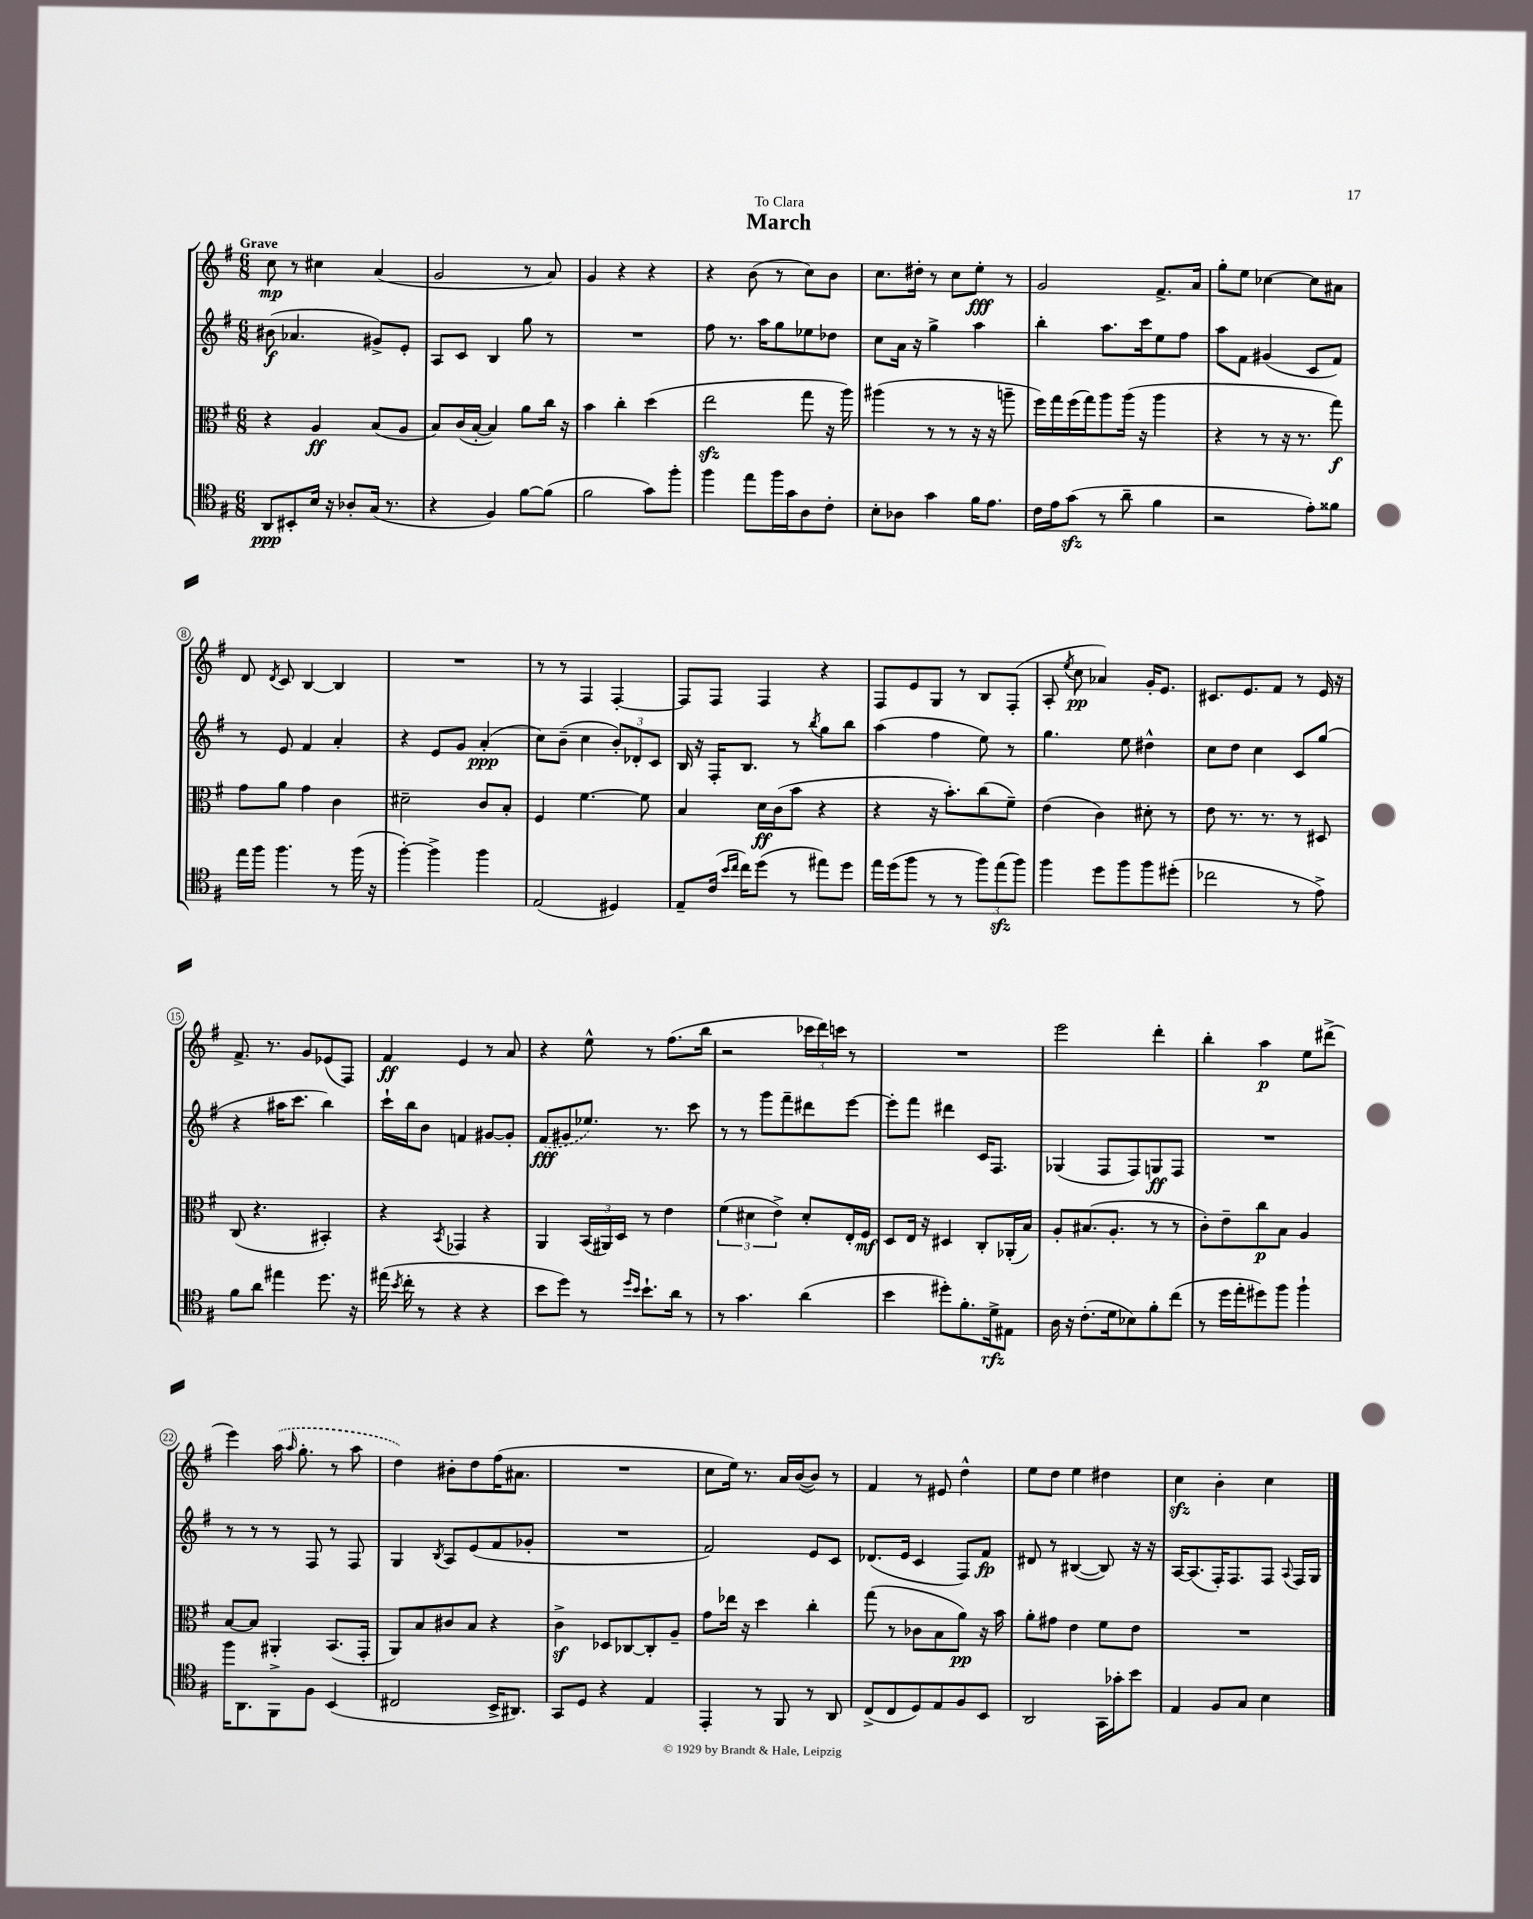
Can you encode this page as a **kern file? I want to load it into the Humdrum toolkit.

**kern	**dynam	**kern	**dynam	**kern	**dynam	**kern	**dynam
*part4	*part4	*part3	*part3	*part2	*part2	*part1	*part1
*staff4	*staff4	*staff3	*staff3	*staff2	*staff2	*staff1	*staff1
*clefC4	*	*clefC3	*	*clefG2	*	*clefG2	*
*k[f#]	*	*k[f#]	*	*k[f#]	*	*k[f#]	*
*M6/8	*	*M6/8	*	*M6/8	*	*M6/8	*
=1	=1	=1	=1	=1	=1	=1	=1
!	!	!	!	!	!	!LO:TX:a:B:t=Grave	!
8AA/L	ppp	4r	.	(8b#X\	f	8cc\	mp
8BB#X'/	.	.	.	4.a-X/	.	8r	.
16B/Jk	.	4A/	ff	.	.	4cc#X\	.
16r	.	.	.	.	.	.	.
8A-X'/L	.	.	.	.	.	.	.
(16G/Jk	.	(8B/L	.	8g#X^/L)	.	(4a/	.
8.r	.	.	.	.	.	.	.
.	.	8A/J	.	8e'/J	.	.	.
=2	=2	=2	=2	=2	=2	=2	=2
4r	.	8B/L)	.	8A/L	.	2g/	.
.	.	(16c/L	.	8c/J	.	.	.
.	.	[16B'/JJ	.	.	.	.	.
4F#/)	.	4B/])	.	4B/	.	.	.
[8f#\L	.	8a\L	.	8gg\	.	8r	.
(8f#\J]	.	16cc\Jk	.	8r	.	8a/)	.
.	.	16r	.	.	.	.	.
=3	=3	=3	=3	=3	=3	=3	=3
2f#\	.	4b\	.	2.r	.	4g/	.
.	.	4cc'\	.	.	.	4r	.
8g\L)	.	(4dd\	.	.	.	4r	.
8ff#'\J	.	.	.	.	.	.	.
=4	=4	=4	=4	=4	=4	=4	=4
4ff#\	.	2eezz\	.	8ff#\	.	4r	.
.	.	.	.	8.r	.	.	.
8ee\L	.	.	.	.	.	(8b\	.
.	.	.	.	16aa\KL	.	.	.
16ff#\L	.	.	.	8gg\	.	8r	.
16g\J	.	.	.	.	.	.	.
8A\	.	8gg\	.	8ee-X\	.	8cc\L)	.
8c'\J	.	16r	.	8dd-X\J	.	8b\J	.
.	.	16aa\)	.	.	.	.	.
=5	=5	=5	=5	=5	=5	=5	=5
8B'\L	.	(4aa#X\	.	8cc\L	.	8.cc\L	.
8A-X\J	.	.	.	16a\Jk	.	.	.
.	.	.	.	16r	.	16dd#X'\Jk	.
4g\	.	8r	.	4gg^\	.	8r	.
.	.	8r	.	.	.	8cc\L	.
16f#\KL	.	16r	.	4aa\	.	8ee'\J	fff
8.e\J	.	16r	.	.	.	.	.
.	.	8aan~\	.	.	.	8r	.
=6	=6	=6	=6	=6	=6	=6	=6
16c\LL	.	16ff#\LL)	.	4bb'\	.	2g/	.
16e\J	.	16gg\	.	.	.	.	.
(8gzz\J	.	(16ff#\	.	.	.	.	.
.	.	16gg\J)	.	.	.	.	.
8r	.	8aa\	.	8.aa\L	.	.	.
8a~\	.	(16aa\Jk	.	.	.	.	.
.	.	16r	.	16ccc\k	.	.	.
4f#\	.	4aa\	.	8ee\	.	8.f#^/L	.
.	.	.	.	8ff#\J	.	.	.
.	.	.	.	.	.	16a/Jk	.
=7	=7	=7	=7	=7	=7	=7	=7
2r	.	4r	.	8aa\L	.	8gg'\L	.
.	.	.	.	8f#\J	.	8ee\J	.
.	.	8r	.	(4g#X/	.	[4cc-X\	.
.	.	16r	.	.	.	.	.
.	.	8.r	.	.	.	.	.
8e'\L)	.	.	.	8c/L	.	8cc-\L]	.
8f##X\J	.	8gg\)	f	8f#/J)	.	8a#X\J	.
!!LO:LB:g=z
=8	=8	=8	=8	=8	=8	=8	=8
16ee\LL	.	8g\L	.	8r	.	8d/	.
16ff#\JJ	.	.	.	.	.	.	.
.	.	.	.	.	.	8qd/	.
4.ff#\	.	8a\J	.	8e/	.	8c/	.
.	.	4g\	.	4f#/	.	[4B/	.
8r	.	4c\	.	4a'/	.	4B/]	.
(16ff#\	.	.	.	.	.	.	.
16r	.	.	.	.	.	.	.
=9	=9	=9	=9	=9	=9	=9	=9
[4ff#'\)	.	2d#X~\	.	4r	.	2.r	.
4ff#^\]	.	.	.	8e/L	.	.	.
.	.	.	.	8g/J	.	.	.
4ff#\	.	8c/L	.	(4a'/	ppp	.	.
.	.	8B'/J	.	.	.	.	.
=10	=10	=10	=10	=10	=10	=10	=10
(2E/	.	4F#/	.	8cc\L)	.	8r	.
.	.	.	.	(8b~\J	.	8r	.
.	.	[4.f#\	.	4cc\	.	4F#/	.
4D#X/)	.	.	.	12b'/L)	.	[4F#'/	.
.	.	.	.	12d-X'/	.	.	.
.	.	8f#\]	.	.	.	.	.
.	.	.	.	12c/J	.	.	.
=11	=11	=11	=11	=11	=11	=11	=11
8E~/L	.	4B/	.	16B/	.	8F#/L]	.
.	.	.	.	16r	.	.	.
(16c/Jk	.	.	.	16F#'/KL	.	8F#/J	.
16qqb/LL	.	.	.	.	.	.	.
16qqcc/JJ	.	.	.	.	.	.	.
16cc\KL)	.	.	.	8.B/J	.	.	.
(8dd\J	.	16d\LL	ff	.	.	4F#/	.
.	.	(16c\J	.	.	.	.	.
8r	.	8b\J	.	8r	.	.	.
.	.	.	.	8qbb/	.	.	.
8ee#X\L)	.	4r	.	8gg\L	.	4r	.
8dd\J	.	.	.	8bb\J	.	.	.
=12	=12	=12	=12	=12	=12	=12	=12
16ee\LL	.	4r	.	(4aa\	.	8F#/L	.
(16dd\J	.	.	.	.	.	.	.
8ff#\J	.	.	.	.	.	8e/	.
8r	.	16r	.	4ff#\	.	8G/J	.
.	.	8.b'\L)	.	.	.	.	.
8r	.	.	.	.	.	8r	.
12ff#\L)	.	(8cc\	.	8ee\)	.	8B/L	.
(12eezz\	.	.	.	.	.	.	.
.	.	8f#~\J)	.	8r	.	(8F#'/J	.
12ff#\J)	.	.	.	.	.	.	.
=13	=13	=13	=13	=13	=13	=13	=13
4ff#\	.	(4e\	.	4.gg\	.	8A'/	.
.	.	.	.	.	.	8qee/	.
.	.	.	.	.	.	8cc\	pp
8dd\L	.	4c\)	.	.	.	4a-X/)	.
8ff#\	.	.	.	8ee\	.	.	.
8ff#\	.	8d#X'\	.	4dd#X^^\	.	16g'/KL	.
.	.	.	.	.	.	8.e/J	.
(8dd#X'\J	.	8r	.	.	.	.	.
=14	=14	=14	=14	=14	=14	=14	=14
2cc-X\	.	8e\	.	8cc\L	.	8.c#X/L	.
.	.	8.r	.	8dd\J	.	.	.
.	.	.	.	.	.	8.e/	.
.	.	.	.	4cc\	.	.	.
.	.	8.r	.	.	.	.	.
.	.	.	.	.	.	8f#/J	.
8r	.	8r	.	8c/L	.	8r	.
8e^\)	.	8D#X/	.	(8gg/J	.	16e/	.
.	.	.	.	.	.	16r	.
!!LO:LB:g=z
=15	=15	=15	=15	=15	=15	=15	=15
8f#\L	.	(8C/	.	4r	.	8.f#^/	.
8a\J	.	4.r	.	.	.	.	.
.	.	.	.	.	.	8.r	.
4ee#X\	.	.	.	16aa#X\KL	.	.	.
.	.	.	.	8.ccc\J	.	.	.
.	.	.	.	.	.	8g/L	.
8.dd\	.	4BB#X'/)	.	4bb\)	.	(8e-X/	.
.	.	.	.	.	.	8F#/J)	.
16r	.	.	.	.	.	.	.
=16	=16	=16	=16	=16	=16	=16	=16
(16ee#X\	.	4r	.	16ccc`\LL	.	4f#/	ff
8qb/	.	.	.	.	.	.	.
16cc'\	.	.	.	16bb\J	.	.	.
8r	.	.	.	8b\J	.	.	.
.	.	8qBB/	.	.	.	.	.
4r	.	4GG-X/	.	4fn/	.	4e/	.
4r	.	4r	.	[8g#X/L	.	8r	.
.	.	.	.	8g#'/J]	.	8a/	.
=17	=17	=17	=17	=17	=17	=17	=17
8b\L	.	4AA/	.	(8f#/L	fff	4r	.
8dd\J)	.	.	.	8g#X/	.	.	.
8r	.	(24BB/LL	.	8.ee-X/J)	.	8ee^^\	.
.	.	24AA#X/)	.	.	.	.	.
.	.	24D/JJ	.	.	.	.	.
16qqdd/LL	.	.	.	.	.	.	.
16qqb/JJ	.	.	.	.	.	.	.
8.b`\L	.	8r	.	.	.	8r	.
.	.	.	.	8.r	.	.	.
.	.	4e\	.	.	.	(8.ff#\L	.
16a\Jk	.	.	.	.	.	.	.
8r	.	.	.	8ccc\	.	.	.
.	.	.	.	.	.	16bb\Jk	.
=18	=18	=18	=18	=18	=18	=18	=18
8r	.	(6f#\	.	8r	.	2r	.
4.g\	.	.	.	8r	.	.	.
.	.	6d#X\	.	.	.	.	.
.	.	.	.	8ggg\L	.	.	.
.	.	6e^\)	.	.	.	.	.
.	.	.	.	8fff#~\	.	.	.
(4a\	.	8d#'/L	.	8ddd#X\	.	24ccc-X\LL	.
.	.	.	.	.	.	24ddd\)	.
.	.	.	.	.	.	24cccn\JJ	.
.	.	16E'/L	.	[8eee\J	.	8r	.
.	.	16F#/JJ	mf	.	.	.	.
=19	=19	=19	=19	=19	=19	=19	=19
4b\	.	8D/L	.	8eee'\L]	.	2.r	.
.	.	16E/Jk	.	8fff#\J	.	.	.
.	.	16r	.	.	.	.	.
8dd#X'\L)	.	4D#X/	.	4ddd#X\	.	.	.
8.f#'\	.	.	.	.	.	.	.
.	.	8C'/L	.	16c/KL	.	.	.
16d^\k	rfz	.	.	8.F#/J	.	.	.
8E#X\J	.	(16AA-X'/L	.	.	.	.	.
.	.	16B/JJ)	.	.	.	.	.
=20	=20	=20	=20	=20	=20	=20	=20
16A\	.	8A'/L	.	(4G-X/	.	2eee\	.
16r	.	.	.	.	.	.	.
(8.c'\L	.	(8.B#X/	.	.	.	.	.
.	.	.	.	8F#/L	.	.	.
16d\k	.	8.A'/J	.	.	.	.	.
8B-X\)	.	.	.	8F#/)	.	.	.
8f#'\	.	8r	.	8Gn/	ff	4ddd'\	.
(8cc\J	.	8r	.	8F#/J	.	.	.
=21	=21	=21	=21	=21	=21	=21	=21
8r	.	8c'\L)	.	2.r	.	4bb'\	.
16dd\LL	.	8e~\	.	.	.	.	.
16ee'\J	.	.	.	.	.	.	.
8dd#X\)	.	8cc\	p	.	.	4aa\	p
8ff#\J	.	8B\J	.	.	.	.	.
4ff#`\	.	4A/	.	.	.	8ee\L	.
.	.	.	.	.	.	(8ddd#X^\J	.
!!LO:LB:g=z
=22	=22	=22	=22	=22	=22	=22	=22
16ff#\KL	.	[8B/L	.	8r	.	4eee\)	.
8.AA\	.	.	.	.	.	.	.
.	.	8B/J]	.	8r	.	.	.
8FF#^\	.	4AA#X'/	.	8r	.	(16aa\	.
.	.	.	.	.	.	16qqaa/	.
.	.	.	.	.	.	8.gg'\	.
8F#\J	.	.	.	8F#/	.	.	.
(4BB/	.	(8.BB/L	.	8r	.	8r	.
.	.	.	.	8F#/	.	8aa\	.
.	.	16GG'/Jk	.	.	.	.	.
=23	=23	=23	=23	=23	=23	=23	=23
2C#X/	.	8AA/L)	.	4G/	.	4dd\)	.
.	.	8B/	.	.	.	.	.
.	.	.	.	8qB/	.	.	.
.	.	8c#X/	.	8A/L	.	8b#X'\L	.
.	.	8B/J	.	(8e/	.	8dd\	.
16BB^/KL	.	4r	.	8f#/	.	(16ff#\K	.
8.AA#X/J)	.	.	.	.	.	8.a#X\J	.
.	.	.	.	8g-X'/J	.	.	.
=24	=24	=24	=24	=24	=24	=24	=24
8GG/L	.	4cz^\	.	2.r	.	2.r	.
8D/J	.	.	.	.	.	.	.
4r	.	8D-X/L	.	.	.	.	.
.	.	[8C-X/	.	.	.	.	.
4E/	.	8C-'/]	.	.	.	.	.
.	.	8A~/J	.	.	.	.	.
=25	=25	=25	=25	=25	=25	=25	=25
4EE'/	.	8g\L	.	2f#/)	.	8cc\L	.
.	.	16ee-X\Jk	.	.	.	16ee\Jk)	.
.	.	16r	.	.	.	8.r	.
8r	.	4dd\	.	.	.	.	.
8FF#/	.	.	.	.	.	16a/LL	.
.	.	.	.	.	.	([16b/J	.
8r	.	4cc'\	.	8e/L	.	8b/J])	.
8AA/	.	.	.	8c/J	.	8r	.
=26	=26	=26	=26	=26	=26	=26	=26
(8C^/L	.	(8gg\	.	(8.d-X/L	.	4f#/	.
8C/	.	8r	.	.	.	.	.
.	.	.	.	16e/Jk	.	.	.
8D/)	.	8c-X\L	.	4c/	.	8r	.
8E/	.	8B\	.	.	.	8e#X/	.
8F#/	.	8a\J)	pp	8F#/L)	.	4dd^^\	.
8BB/J	.	16r	.	8f#/J	fp	.	.
.	.	16b\	.	.	.	.	.
=27	=27	=27	=27	=27	=27	=27	=27
2AA/	.	8a'\L	.	8d#X/	.	8ee\L	.
.	.	8g#X\J	.	8r	.	8dd\J	.
.	.	4e\	.	([4B#X/	.	4ee\	.
16GG\LL	.	8f#\L	.	8B#/])	.	4dd#X\	.
16g-X'\J	.	.	.	.	.	.	.
8b\J	.	8e\J	.	16r	.	.	.
.	.	.	.	16r	.	.	.
=28	=28	=28	=28	=28	=28	=28	=28
4E/	.	2.r	.	[16A/KL	.	4cczz\	.
.	.	.	.	(8.A/]	.	.	.
8F#/L	.	.	.	16F#'/K)	.	4b'\	.
.	.	.	.	8.F#/	.	.	.
8G/J	.	.	.	.	.	.	.
4B\	.	.	.	8F#/J	.	4cc\	.
.	.	.	.	8qqA/	.	.	.
.	.	.	.	16F#/LL	.	.	.
.	.	.	.	16G/JJ	.	.	.
==	==	==	==	==	==	==	==
*-	*-	*-	*-	*-	*-	*-	*-
